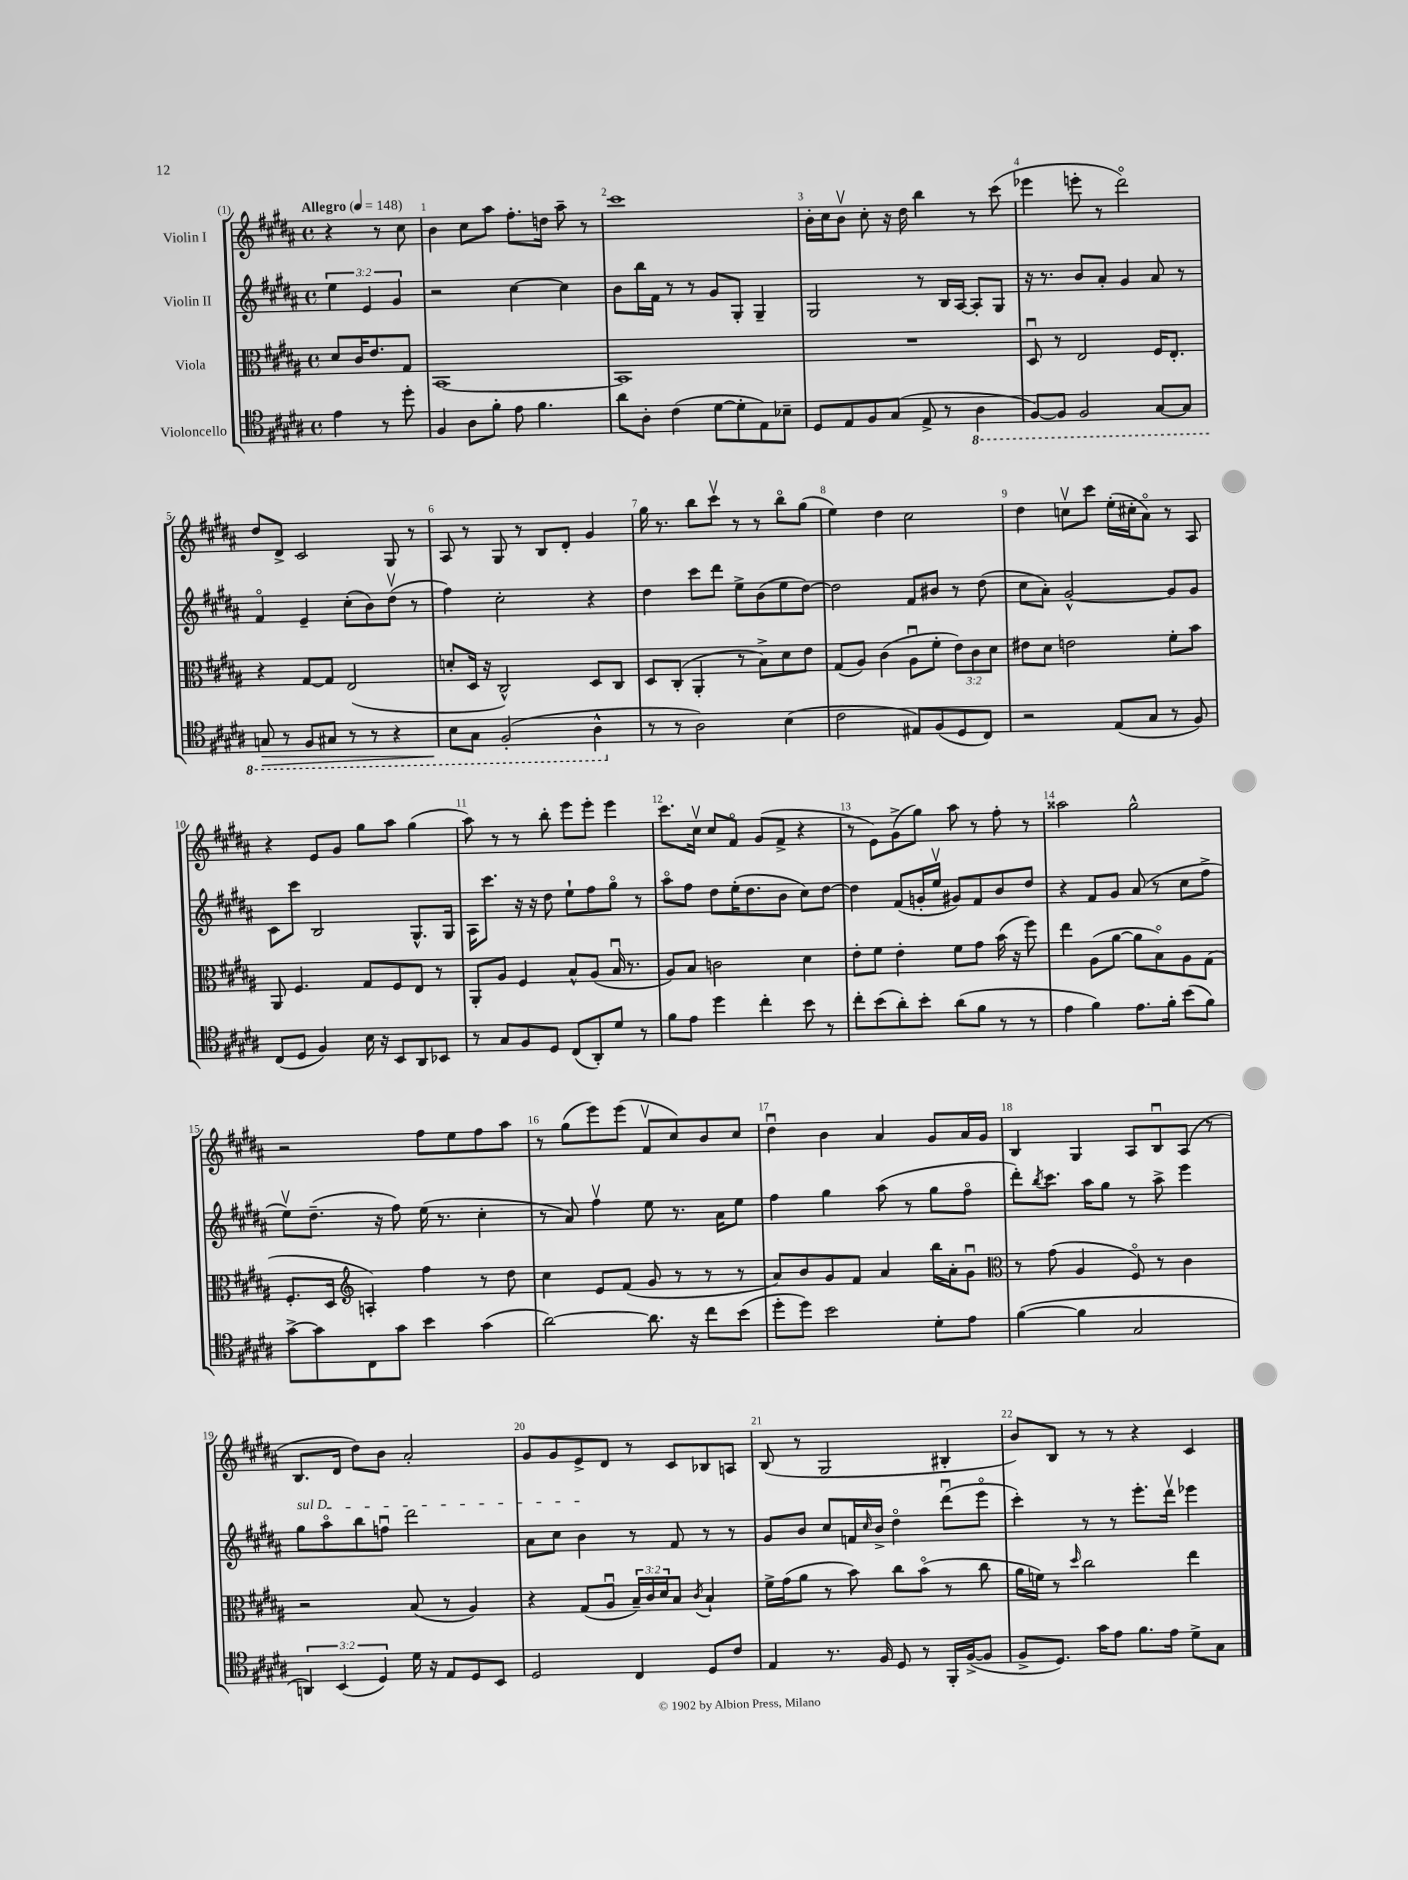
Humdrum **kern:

**kern	**dynam	**kern	**kern	**kern
*part4	*part4	*part3	*part2	*part1
*staff4	*staff4	*staff3	*staff2	*staff1
*I"Violoncello	*	*I"Viola	*I"Violin II	*I"Violin I
*clefC4	*	*clefC3	*clefG2	*clefG2
*k[f#c#g#d#a#]	*	*k[f#c#g#d#a#]	*k[f#c#g#d#a#]	*k[f#c#g#d#a#]
*M4/4	*	*M4/4	*M4/4	*M4/4
*met(c)	*	*met(c)	*met(c)	*met(c)
*MM148	*	*MM148	*MM148	*MM148
=	=	=	=	=
!	!	!	!	!LO:TX:a:B:t=Allegro
4e\	.	8d#/L	6ee\	4r
.	.	16c#/K	.	.
.	.	.	6e/	.
.	.	8.e/	.	.
8r	.	.	.	8r
.	.	.	6g#/	.
8dd#'\	.	8G#/J	.	8cc#\
=1	=1	=1	=1	=1
4F#/	.	[1BB	2r	4b\
8A#\L	.	.	.	8cc#\L
8f#'\J	.	.	.	8aa#\J
8e\	.	.	[4cc#\	8.ff#'\L
4.f#\	.	.	.	.
.	.	.	.	16ddn\Jk
.	.	.	4cc#\]	8aa#~\
.	.	.	.	8r
=2	=2	=2	=2	=2
8a#\L	.	1BB]	8b\L	1ccc#
8A#'\J	.	.	16bb\L	.
.	.	.	16f#\JJ	.
(4c#\	.	.	8r	.
.	.	.	8r	.
[8d#\L	.	.	8g#/L	.
8d#'\]	.	.	8G#'/J	.
8E\)	.	.	4G#~/	.
8B-X~\J	.	.	.	.
=3	=3	=3	=3	=3
8D#/L	.	1r	2G#/	16b'\LL
.	.	.	.	16cc#\J
8E/	.	.	.	8bv\J
8F#/	.	.	.	8cc#'\
(8G#/J	.	.	.	16r
.	.	.	.	16dd#\
8E^/	.	.	8r	4bb\
8r	.	.	16B/LL	.
.	.	.	[16A#/JJ	.
*8ba	*	*	*	*
4AA#\	.	.	8A#'/L]	8r
.	.	.	8G#/J	(8ccc#\
=4	=4	=4	=4	=4
[8FF#/L)	.	8D#u/	16r	4eee-X\
.	.	.	8.r	.
8FF#/J]	.	8r	.	.
2FF#/	.	2E/	8b/L	8eeen'\
.	.	.	8a#'/J	8r
.	.	.	4g#/	2ddd#\)
[8GG#/L	.	16F#/KL	8a#/	.
.	.	8.E'/J	.	.
8GG#/J]	.	.	8r	.
!!LO:LB:g=z
=5	=5	=5	=5	=5
!	!LO:HP:b	!	!	!
8GGn/	>	4r	4f#/	8dd#/L
8r	.	.	.	8d#^/J
8FF#/L	.	[8G#/L	4e~/	2c#/
8GG#X/J	.	8G#/J]	.	.
8r	.	(2E/	(8cc#'\L	.
8r	.	.	8b\)	.
4r	.	.	(8dd#v\J	8G#/
.	.	.	8r	8r
=6	=6	=6	=6	=6
8BB\L	.	8dn'/L	4ff#\)	8A#/
8GG#\J	]	16D#/Jk	.	8r
.	.	16r	.	.
(2FF#'/	.	2C#^^/)	2cc#'\	8G#/
.	.	.	.	8r
.	.	.	.	8B/L
.	.	.	.	8d#'/J
4AA#^^\	.	8D#/L	4r	4g#/
.	.	8C#/J	.	.
=7	=7	=7	=7	=7
*X8ba	*	*	*	*
8r	.	8D#/L	4dd#\	16gg#\
.	.	.	.	8.r
8r	.	(8C#'/J	.	.
2A#\)	.	4AA#'/	8ccc#\L	8bb\L
.	.	.	8ddd#\J	8ccc#v\J
.	.	8r	8ee^\L	8r
.	.	8B^\L)	(8b\	8r
(4B\	.	8d#\	8ee\	8bb\L
.	.	8e\J	[8dd#\J)	(8gg#\J
=8	=8	=8	=8	=8
2c#\	.	(8G#/L	2dd#\]	4ee\)
.	.	8A#/J)	.	.
.	.	(4c#\	.	4dd#\
8E#X/L)	.	8A#u\L	8f#/L	2cc#\
(8F#/	.	8f#'\J	8b#X/J	.
8D#/	.	12e\L)	8r	.
.	.	12c#\	.	.
8C#/J)	.	.	(8dd#\	.
.	.	12d#\J	.	.
=9	=9	=9	=9	=9
2r	.	8e#X\L	8cc#\L	4dd#\
.	.	8d#\J	8a#'\J)	.
.	.	2en\	[2g#^^/	8ccnv\L
.	.	.	.	8ccc#\J
(8E/L	.	.	.	(16ee'\LL
.	.	.	.	16cc#X'\J
8G#/J	.	.	.	8a#\J)
8r	.	8f#'\L	8g#/L]	8r
8F#/)	.	8b\J	8g#/J	8A#/
!!LO:LB:g=z
=10	=10	=10	=10	=10
(8C#/L	.	8AA#/	8c#\L	4r
8D#/J	.	4.F#/	8ccc#\J	.
4F#/)	.	.	2B/	8e/L
.	.	.	.	8g#/J
16B\	.	8G#/L	.	8gg#\L
16r	.	.	.	.
8BB/L	.	8F#/	.	8aa#\J
8AA#/	.	8E/J	8.G#^^/L	(4gg#\
8BB-X/J	.	8r	.	.
.	.	.	16G#/Jk	.
=11	=11	=11	=11	=11
8r	.	8AA#'/L	16A#\KL	8aa#\)
.	.	.	8.ccc#\J	.
8G#/L	.	8A#/J	.	8r
8F#/	.	4F#/	16r	8r
.	.	.	16r	.
8D#/J	.	.	8dd#\	8bb'\
(8C#/L	.	8B^^/L	8ee`\L	8eee\L
8AA#'/)	.	(8A#/J	8ff#\	8eee'\J
8d#/J	.	16Bu/	8gg#\J	4eee\
.	.	8.r	.	.
8r	.	.	8r	.
=12	=12	=12	=12	=12
8f#\L	.	8A#/L)	8aa#\L	8.ccc#\L
8e\J	.	8B/J	8ff#\J	.
.	.	.	.	16cc#v\Jk
4dd#\	.	2cn\	8dd#\L	8cc#/L
.	.	.	(16ee'\K	8f#/J
.	.	.	8.dd#\	.
4cc#'\	.	.	.	(8g#/L
.	.	.	8b\J	8f#^/J
8b\	.	4d#\	8cc#\L)	4r
8r	.	.	[8dd#\J	.
=13	=13	=13	=13	=13
8cc#'\L	.	8e'\L	4dd#\]	8r
(8b\	.	8f#\J	.	8e\L)
8a#'\)	.	4e'\	(8f#/L	(8g#^\
8b'\J	.	.	16gn'/L	8gg#\J)
.	.	.	16eev/JJ	.
(8a#\L	.	8f#\L	8g#X/L)	8aa#\
8f#\J	.	8g#\J	8f#/	8r
8r	.	(16b\	8b/	8ff#'\
.	.	16r	.	.
8r	.	8ff#\)	8dd#/J	8r
=14	=14	=14	=14	=14
4e\	.	4ee\	4r	2aa##X\
4f#\)	.	(8A#\L	8f#/L	.
.	.	[8a#\J	8g#/J	.
8.e\L	.	8a#\L]	(8a#/	2gg#^^\
.	.	8B\)	8r	.
16f#'\Jk	.	.	.	.
(8b\L	.	8A#\	8cc#\L	.
8f#\J)	.	(8G#\J	8ff#^\J	.
!!LO:LB:g=z
=15	=15	=15	=15	=15
[8g#^\L	.	8.F#'/L	8eev\L)	2r
8g#\]	.	.	(8.dd#~\J	.
.	.	16D#/Jk	.	.
*	*	*clefG2	*	*
8C#\	.	4An'/)	.	.
.	.	.	16r	.
8g#\J	.	.	8ff#\)	.
4b\	.	4ff#\	(16ee\	8ff#\L
.	.	.	8.r	.
.	.	.	.	8ee\
(4g#\	.	8r	4cc#'\	8ff#\
.	.	8dd#\	.	8aa#\J
=16	=16	=16	=16	=16
[2a#\)	.	4cc#\	8r	8r
.	.	.	8a#/)	(8gg#\L
.	.	8e/L	4ff#v\	8eee\)
.	.	(8f#/J	.	(8eee\J
8.a#\]	.	8g#/	8ee\	8f#v/L
.	.	8r	8.r	8cc#/)
16r	.	.	.	.
8cc#\L	.	8r	.	8b/
.	.	.	16a#\KL	.
(8b\J	.	8r	8ee\J	8cc#/J
=17	=17	=17	=17	=17
8dd#'\L	.	8a#/L)	4ff#\	4dd#u\
8dd#\J)	.	8b/	.	.
2b\	.	8g#/	4gg#\	4b\
.	.	8f#/J	.	.
.	.	4a#/	(8aa#\	4a#/
.	.	.	8r	.
8d#'\L	.	16bb\LL	8gg#\L	8g#/L
.	.	16a#'\J	.	.
8e\J	.	8g#u\J	8ff#\J	16a#/L
.	.	.	.	16g#/JJ
=18	=18	=18	=18	=18
*	*	*clefC3	*	*
([4f#\	.	8r	8ddd#'\L)	4B/
.	.	.	8qbb/	.
.	.	(8g#\	8.ccc#\J	.
4f#\]	.	4A#/	.	4G#/
.	.	.	16aa#\KL	.
.	.	.	8gg#\J	.
2G#/	.	8F#/)	8r	8A#/L
.	.	8r	8aa#^\	8Bu/
.	.	4c#\	4eee\	(8A#/J
.	.	.	.	8r
!!LO:LB:g=z
=19	=19	=19	=19	=19
!	!	!	!LO:TX:a:i:t=sul D	!
6AAn/)	.	2r	8gg#\L	8.B/L
.	.	.	8aa#\	.
(6BB/	.	.	.	.
.	.	.	.	16d#/Jk
.	.	.	8bb\	8dd#\L)
6D#/)	.	.	.	.
.	.	.	8ffnu\J	8b\J
16d#\	.	(8B/	2ddd#\	2a#'/
16r	.	.	.	.
8E/L	.	8r	.	.
8D#/	.	4A#/)	.	.
8BB/J	.	.	.	.
=20	=20	=20	=20	=20
2D#/	.	4r	8a#\L	8g#/L
.	.	.	8cc#\J	8g#/
.	.	(8G#/L	4b\	8e^/
.	.	8A#u/J	.	8d#/J
4C#/	.	24B~/LL)	8r	8r
.	.	24c#/	.	.
.	.	24d#/J	.	.
.	.	8B/J	8f#/	8c#/L
.	.	8qc#/	.	.
8D#/L	.	4B`/	8r	8B-X/
8c#/J	.	.	8r	8An/J
=21	=21	=21	=21	=21
4E/	.	16f#^\LL	8g#/L	(8B/
.	.	(16g#\J	.	.
.	.	8a#\J	8b/J	8r
8.r	.	8r	8cc#/L	2G#/
.	.	8b\)	16fn/L	.
.	.	.	16qqcc#/	.
16F#/	.	.	16b^/JJ	.
8D#/	.	8cc#\L	4dd#\	.
8r	.	(8b\J	.	.
16FF#'/LL	.	8r	(8ddd#u\L	4B#X'/
([16F#^/J	.	.	.	.
8F#/J]	.	8cc#\	8eee\J	.
=22	=22	=22	=22	=22
8F#^/L	.	16a#\LL	4ccc#'\)	8b/L)
.	.	16fn\JJ)	.	.
8.D#/J)	.	8r	.	8B/J
.	.	16qqdd#/	.	.
.	.	2cc#\	8r	8r
16g#\KL	.	.	.	.
8e\J	.	.	8r	8r
8.f#\L	.	.	8.eee'\L	4r
16e\Jk	.	.	16ddd#v\Jk	.
8d#^\L	.	4ee\	4eee-X\	4c#/
8G#\J	.	.	.	.
==	==	==	==	==
*-	*-	*-	*-	*-
